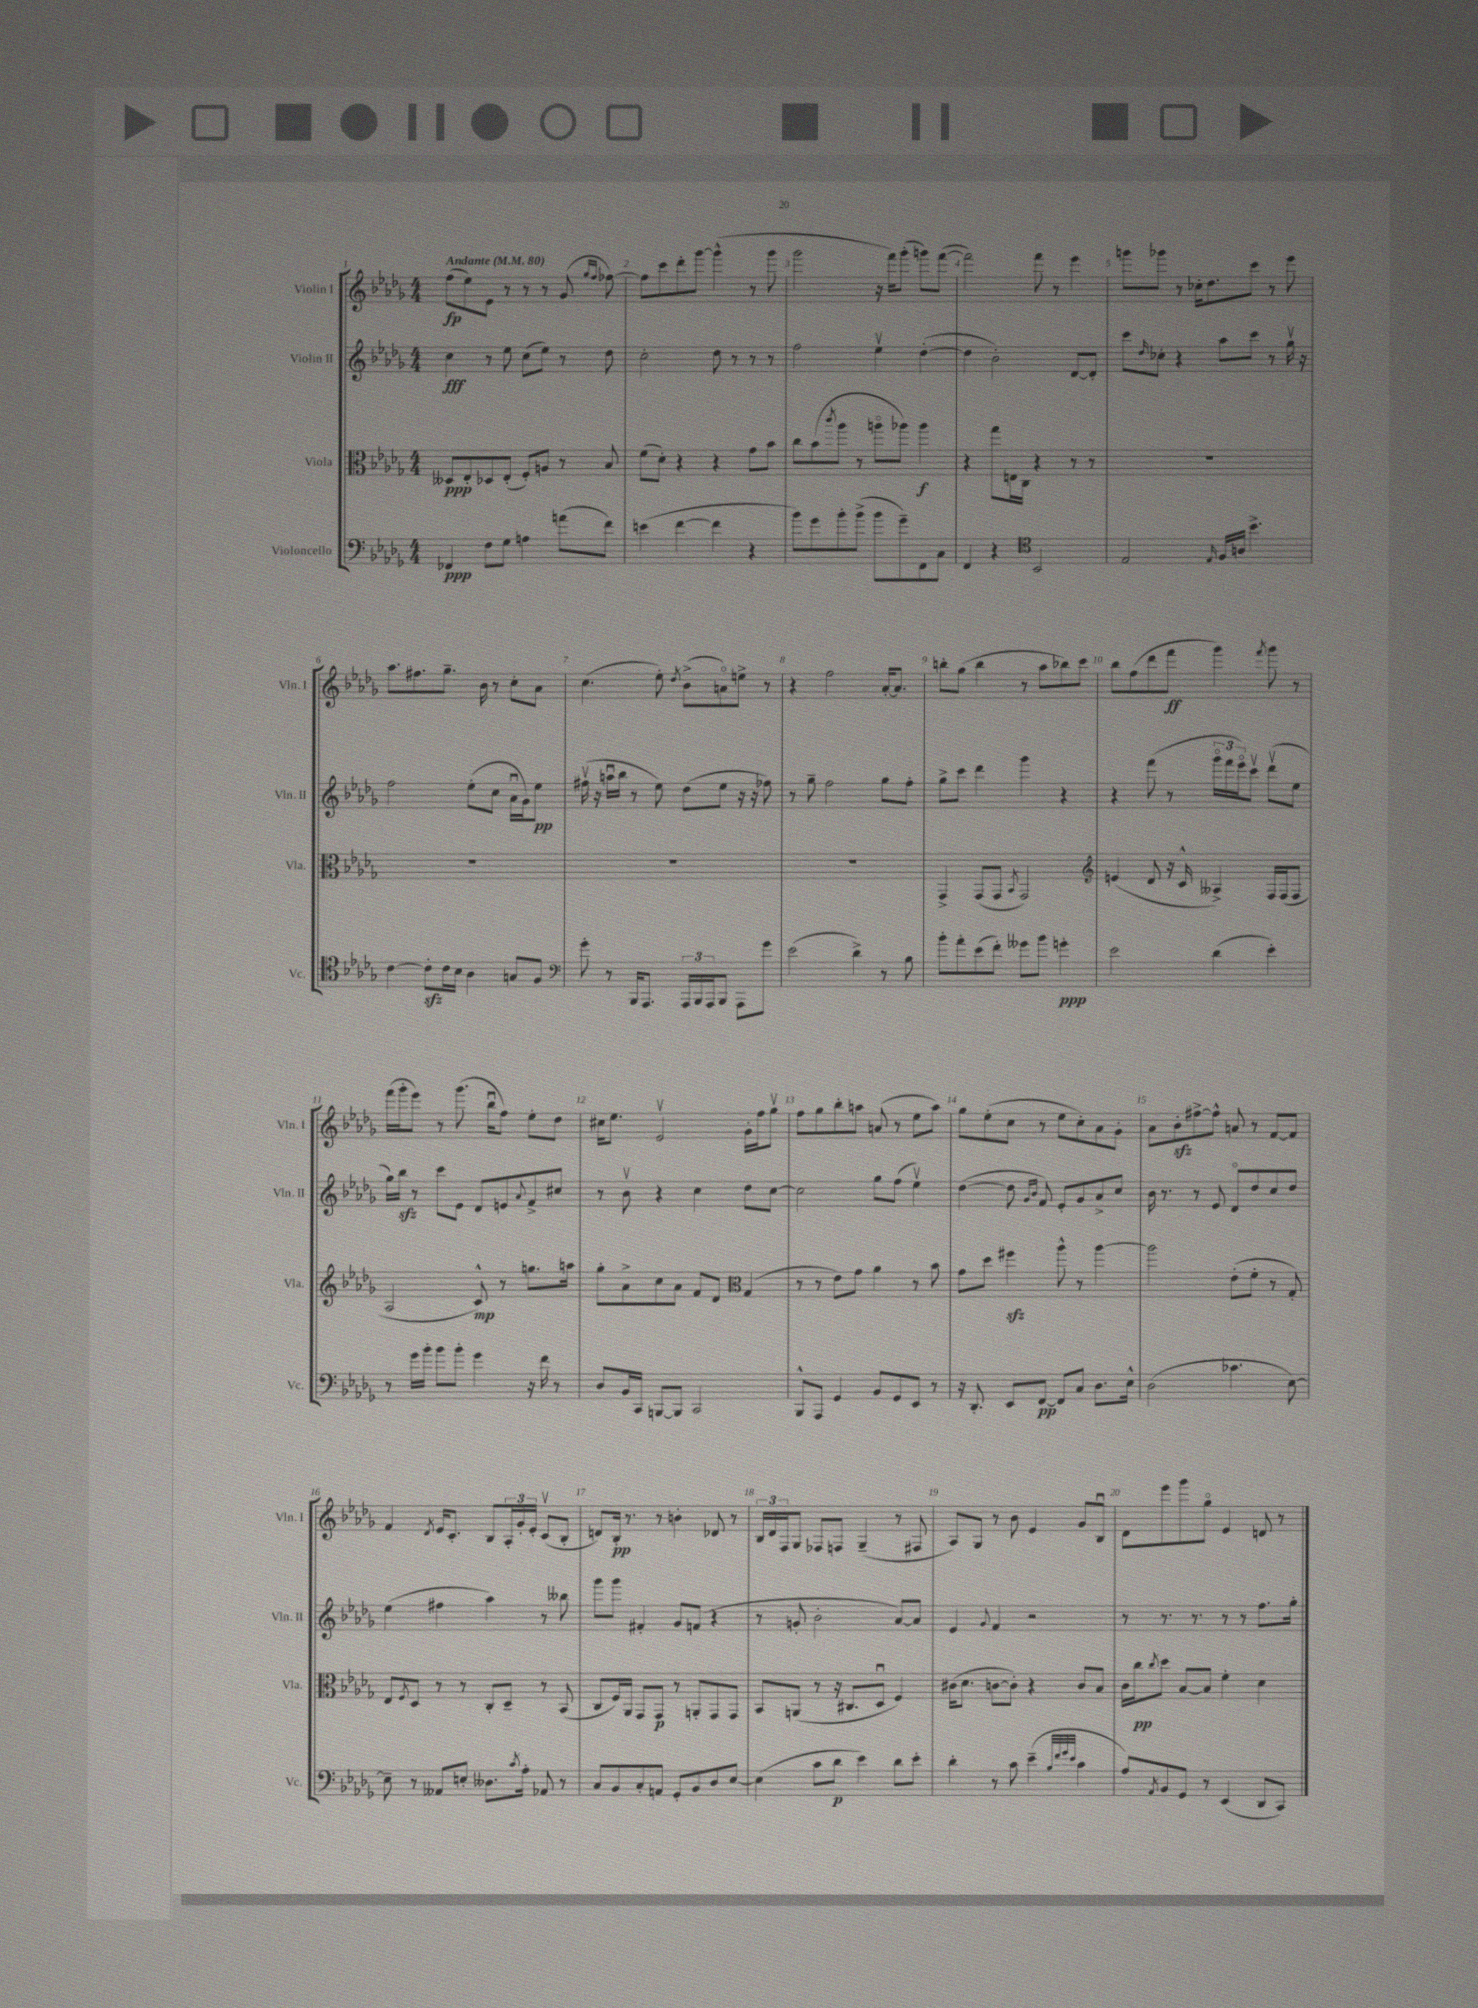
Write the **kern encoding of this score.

**kern	**kern	**kern	**kern
*staff4	*staff3	*staff2	*staff1
*clefF4	*clefC3	*clefG2	*clefG2
*k[b-e-a-d-g-]	*k[b-e-a-d-g-]	*k[b-e-a-d-g-]	*k[b-e-a-d-g-]
*M4/4	*M4/4	*M4/4	*M4/4
*MM80	*MM80	*MM80	*MM80
4FF-	8D--	4cc	(8ff
.	8E-'	.	8ee-)
8F	8D-	8r	8e-
8G-	(8E-'	8ee-	8r
4A	8F')	(8cc	8r
.	8A	8ee-)	8r
(8a	8r	8r	(8g-
.	.	.	16qqgg-
.	.	.	16qqff
8f)	8B-	8dd-	[8ff-)
=	=	=	=
(4e	(8f	2cc'	8ff-]
.	8d-')	.	8ccc
[4f	4r	.	8ddd-'
.	.	.	[8ggg-
4f]	4r	8dd-	(4ggg-^^]
.	.	8r	.
4r	8g-	8r	8r
.	8b-	8r	8ggg-
=	=	=	=
8b-)	8cc	2ff	2ggg-
8g-	(8b-	.	.
.	8qccc	.	.
8b-'	8aa-	.	.
(8b-^	8r	.	.
8b-	8aao	4ee-v	16r
.	.	.	16fff)
8g-~)	8aa-)	.	(8ggg-'
8FF	4aa-	([4dd-'	8ggg)
8C	.	.	([8fff
=	=	=	=
4FF	4r	4dd-]	2fff])
4r	8gg-	2b-')	.
.	16E	.	.
.	16C	.	.
*clefC4	*	*	*
2BB-	4r	.	8fff
.	.	.	8r
.	8r	[8d-	4eee-
.	8r	8d-']	.
=	=	=	=
2E-	1r	8ccc	8ggg
.	.	16qqdd-	.
.	.	8cc-'	8ggg-
.	.	4r	8r
.	.	.	16cc-'
.	.	.	8.dd-
16qqE-	.	.	.
16F	.	8aa-	.
16A	.	.	.
4.b-^	.	8ccc	8ccc
.	.	8r	8r
.	.	16gg-v	8eee-
.	.	16r	.
=	=	=	=
[4c	1r	2ff	8.aa-
.	.	.	8.ff#
8c']	.	.	.
16c	.	.	8.gg-~
16B-	.	.	.
4A-	.	(8ee-'	.
.	.	.	16b-
.	.	8cc	8r
8G	.	16a-u	8cc'
.	.	16g-)	.
8F	.	8ee-	8a-
=	=	=	=
*clefF4	*	*	*
8g-'	1r	(16ff#v	(4.cc
.	.	16r	.
8r	.	16aau	.
.	.	16bb-	.
16BBB-	.	8r	.
8.AAA-	.	.	.
.	.	8ee-)	8ee-')
.	.	.	8qdd-
24AAA-	.	(8dd-	(8b-^
24BBB-	.	.	.
24AAA-	.	.	.
8BBB-	.	8ee-	8ao)
8AAA-	.	16r	8ee^
.	.	16r	.
8g-	.	8ff-)	8r
=	=	=	=
(2e-	1r	8r	4r
.	.	8gg-~	.
.	.	2ff	2ff
4d-^)	.	.	.
8r	.	8gg-	[16a-'
.	.	.	8.a-]
8B-	.	8ff'	.
=	=	=	=
8b-'	4GG-^	8gg-^	8bb'
8a-'	.	8ccc	(8gg-
(8e-	(8GG-	4ddd-	4bb
8f')	8GG-	.	.
.	8qBB-	.	.
8g--	2GG-)	4ggg-	8r
8b-	.	.	8aa-
4g'	.	4r	8bb-)
.	.	.	8ccc
=	=	=	=
*	*clefG2	*	*
2e-	(4e	4r	8bb-
.	.	.	(8ff
.	8d-	(8fff	8ddd-
.	16r	8r	8fff
.	16c^^	.	.
(4d-	4A--^)	24ggg-o	4ggg-)
.	.	24fff	.
.	.	24eee-o)	.
.	.	8cccv	.
.	.	.	8qfff
4e-')	16F	(8ddd-v	8ggg-
.	(16F	.	.
.	8F	8ee-	8r
=	=	=	=
8r	2A-	16gg-)	(16fff
.	.	16bb-	16ggg-'
16g-	.	8r	8eee-)
16b-'	.	.	.
8b-	.	8ccc	8r
8b-'	.	8e-	(8.ggg-
4g-	8c^^)	8d-	.
.	.	.	16bb-u
.	8r	8e	8ff)
.	.	8qqa-	.
16r	8.gg	8f^	8ee-'
16f	.	.	.
8r	.	8cc#	8dd-
.	16aa	.	.
=	=	=	=
8D-	8gg-'	8r	16cc#
.	.	.	8.ee-
16BB-	8a-^	8b-v	.
16CC	.	.	.
[8BBB	8cc	4r	2e-v
8BBB]	8a-	.	.
2CC	8f	4cc	.
.	8d-	.	.
*	*clefC3	*	*
.	(4G-	8dd-	16g-'
.	.	.	16ff
.	.	[8cc	8gg-v
=	=	=	=
8BBB-^^	8r	2cc]	8ff
8AAA-	8r	.	8gg-
4GG-	8e-)	.	8bb-'
.	8g-	.	8aa
8BB-	4a-	8gg-	(8a
8GG-	.	(8ff	8r
8EE-	8r	4ee-v)	8ee-
8r	8b-	.	8aa)
=	=	=	=
16r	8g-	([4dd-	8gg-
8.DD-'	.	.	.
.	8dd-	.	(8ee-'
8EE-	4ff#	8dd-]	8cc
.	.	16qqg-	.
.	.	16qqb-	.
[8FF	.	8f)	8r
8FF]	8aa-^^	8e-'	8ee-
8C	8r	8g-	8cc')
8.D-	[4aa-	8a-^	8a-
.	.	8cc	8g-'
16E-^^	.	.	.
=	=	=	=
(2D-	2aa-]	16b-	8a-
.	.	8.r	.
.	.	.	8b-'
.	.	8r	[8ff#^
.	.	8e-	8ff#^^]
4.c-	(8e-'	8d-o	8a
.	8f'	8dd-	8r
.	8r	8cc	[8f
[8E-)	8G-')	8dd-	8f]
=	=	=	=
8E-~]	8E-	(4ee-	4f
.	8qF	.	.
8r	8D-	.	.
.	.	.	8qd-
8AA--	8r	4ff#	16e-
.	.	.	8.c'
8E'	8r	.	.
8.D--	8C'	4aa-)	8B-
.	8D-~	.	24A-'
.	.	.	24g-'
8qc	.	.	.
16A-'	.	.	.
.	.	.	24e-'
8AA-	8r	8r	(8cv
8r	(8BB-	8bb--	8B-'
=	=	=	=
8C	8C	8ggg-	8d)
8BB-	16F)	8ggg-	16B-'
.	16AA-	.	8.r
8C'	8GG-	4f#'	.
8AA	8GG-	.	8r
8GG-'	8r	8g-	4b'
8BB-	8AA'	(8f	.
8D-	8GG-	4r	8d-
[8E-	8GG-	.	8r
=	=	=	=
(4E-]	8BB-	8r	24B-
.	.	.	24d-
.	.	.	24F
.	(8AA	8g'	8G-
8c	8r	2b-'	8F-
8d-	16r	.	8F
.	8.C#	.	.
4e-)	.	.	(4G-~
.	8D-u	.	.
8d-	4F)	[8a-)	8r
8e-'	.	8a-]	8F#
=	=	=	=
4d-'	(16c#	4e-	8A-)
.	8.d-	.	.
.	.	.	8G-
.	.	8qqg-	.
8r	[8c	4f	8r
8c	8c'])	.	8b-
(4e-~	4r	2r	4e-
32qqB-	.	.	.
32qqf	.	.	.
32qqg-	.	.	.
32qqe-	.	.	.
4c	8c	.	8g-
.	8B-	.	8B-u
=	=	=	=
8A-)	16c	8r	8d-
.	16cc	.	.
8qAA-	8qcc	.	.
8BB-	8dd-	8.r	8eee-
8GG-	[8B-	.	8ggg-
.	.	8.r	.
8r	8B-]	.	8gg-o
(4EE-	4f'	8r	4e-
.	.	8r	.
8DD-	4d-	8.ff	8d
8CC)	.	.	8r
.	.	16gg-'	.
==	==	==	==
*-	*-	*-	*-
